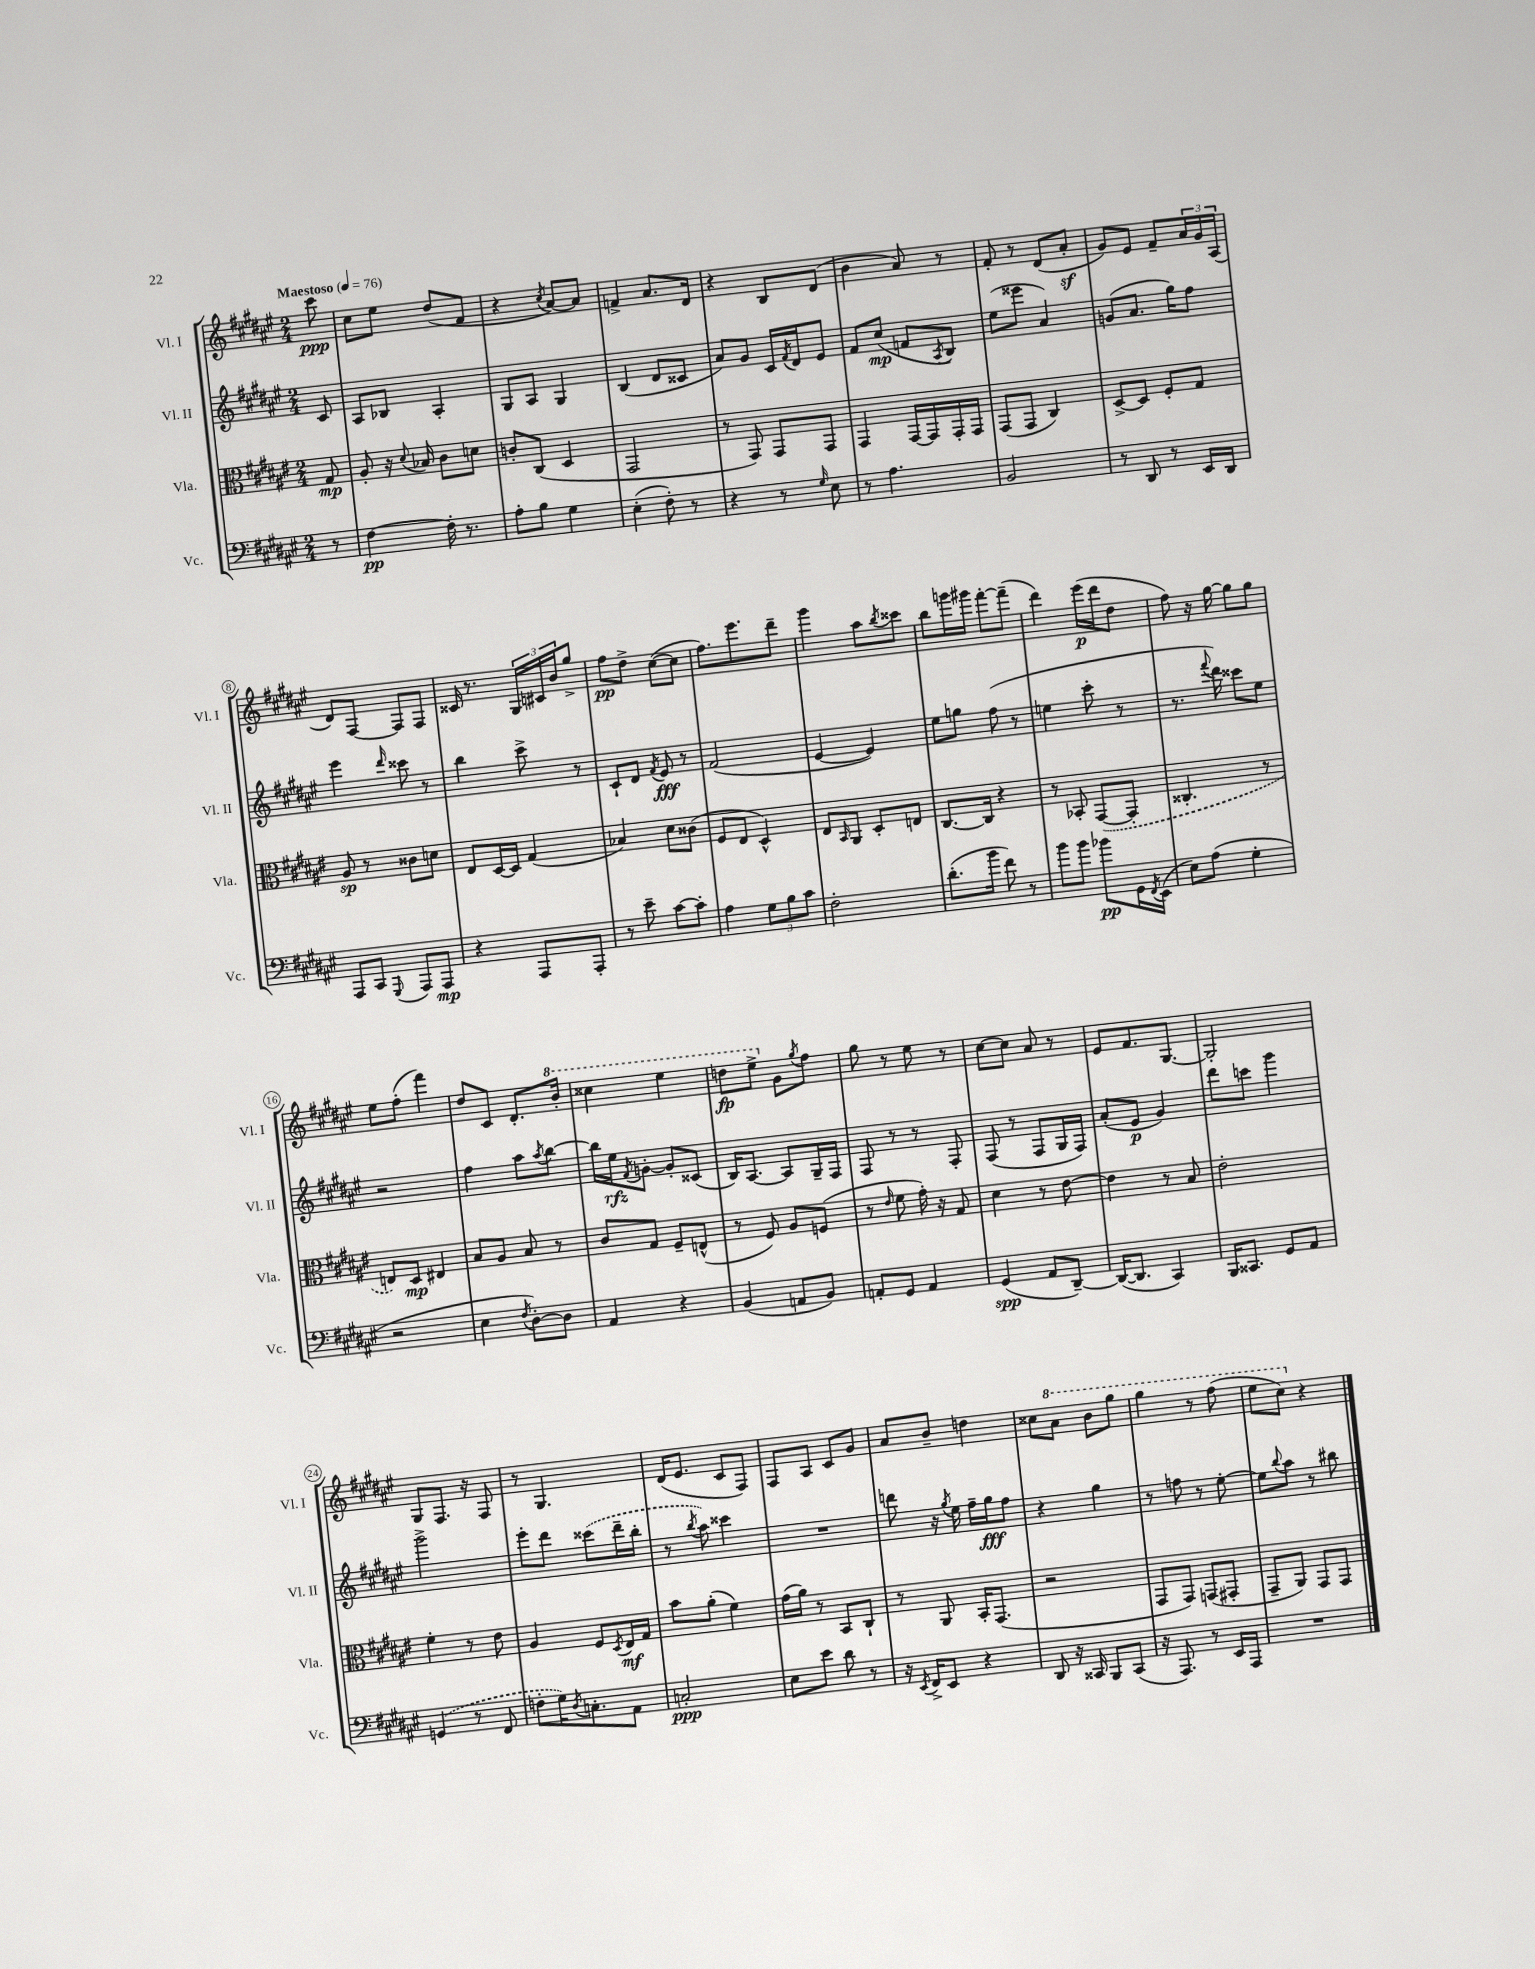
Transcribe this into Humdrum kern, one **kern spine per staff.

**kern	**dynam	**kern	**dynam	**kern	**dynam	**kern	**dynam
*part4	*part4	*part3	*part3	*part2	*part2	*part1	*part1
*staff4	*staff4	*staff3	*staff3	*staff2	*staff2	*staff1	*staff1
*I"Vc.	*	*I"Vla.	*	*I"Vl. II	*	*I"Vl. I	*
*I'Vc.	*	*I'Vla.	*	*I'Vl. II	*	*I'Vl. I	*
*clefF4	*	*clefC3	*	*clefG2	*	*clefG2	*
*k[f#c#g#d#a#e#]	*	*k[f#c#g#d#a#e#]	*	*k[f#c#g#d#a#e#]	*	*k[f#c#g#d#a#e#]	*
*M2/4	*	*M2/4	*	*M2/4	*	*M2/4	*
*MM76	*	*MM76	*	*MM76	*	*MM76	*
=	=	=	=	=	=	=	=
!	!	!	!	!	!	!LO:TX:a:B:t=Maestoso	!
8r	.	8G#/	mp	8c#/	.	8ccc#\	ppp
=1	=1	=1	=1	=1	=1	=1	=1
[4F#\	pp	8A#'/	.	8A#/L	.	8cc#\L	.
.	.	16r	.	8B-X/J	.	8ee#\J	.
.	.	8qqd#/	.	.	.	.	.
.	.	16B-X/	.	.	.	.	.
16F#'\]	.	8c#\L	.	4A#'/	.	(8dd#/L	.
8.r	.	.	.	.	.	.	.
.	.	8dn\J	.	.	.	8f#/J	.
=2	=2	=2	=2	=2	=2	=2	=2
8A#'\L	.	8cn'/L	.	8G#/L	.	4r	.
8B\J	.	(8C#/J	.	8A#/J	.	.	.
.	.	.	.	.	.	8qcc#/	.
4G#\	.	4D#/	.	4G#/	.	[8a#/L)	.
.	.	.	.	.	.	8a#/J]	.
=3	=3	=3	=3	=3	=3	=3	=3
(4E#'\	.	2GG#/	.	(4B/	.	4fn^/	.
8F#'\)	.	.	.	8d#/L	.	8.a#/L	.
8r	.	.	.	8c##X/J	.	.	.
.	.	.	.	.	.	16d#/Jk	.
=4	=4	=4	=4	=4	=4	=4	=4
4r	.	8r	.	8a#/L)	.	4r	.
.	.	8GG#/)	.	8g#/J	.	.	.
8r	.	8GG#/L	.	16c#/LL	.	8B/L	.
.	.	.	.	8qf#/	.	.	.
.	.	.	.	16d#/J	.	.	.
16qqG#/	.	.	.	.	.	.	.
8E#\	.	8GG#/J	.	8e#/J	.	(8d#/J	.
=5	=5	=5	=5	=5	=5	=5	=5
8r	.	4GG#/	.	8f#/L	.	4b\	.
4.A#\	.	.	.	(8cc#/J	mp	.	.
.	.	[16GG#/LL	.	8fn/L	.	8a#/)	.
.	.	16GG#/]	.	.	.	.	.
.	.	.	.	8qA#/	.	.	.
.	.	16GG#'/	.	8B/J)	.	8r	.
.	.	16GG#/JJ	.	.	.	.	.
=6	=6	=6	=6	=6	=6	=6	=6
2BB/	.	(8GG#/L	.	(8ee#\L	.	8f#'/	.
.	.	8GG#/J	.	8eee##X\J	.	8r	.
.	.	4C#/)	.	4a#/)	.	(8d#/L	.
.	.	.	.	.	.	8a#z'/J	.
=7	=7	=7	=7	=7	=7	=7	=7
8r	.	[8D#^/L	.	(8gn/L	.	8g#/L)	.
8DD#/	.	8D#/J]	.	8.a#/J	.	8e#/J	.
8r	.	8F#'/L	.	.	.	8f#~/L	.
.	.	.	.	16gg#\KL)	.	.	.
16EE#/LL	.	8G#/J	.	8ff#\J	.	24a#/L	.
.	.	.	.	.	.	24g#/	.
16DD#/JJ	.	.	.	.	.	.	.
.	.	.	.	.	.	(24A#/JJ	.
!!LO:LB:g=z
=8	=8	=8	=8	=8	=8	=8	=8
8AAA#/L	.	8A#/	sp	4eee#\	.	8d#/L)	.
8CC#/J	.	8r	.	.	.	[8F#/J	.
8qqGGG#/	.	.	.	16qqddd#/	.	.	.
8AAA#/L	.	8c##X\L	.	8ccc##X\	.	8F#/L]	.
8AAA#/J	mp	8dn\J	.	8r	.	8F#/J	.
=9	=9	=9	=9	=9	=9	=9	=9
4r	.	8E#/L	.	4bb\	.	16c##X/	.
.	.	.	.	.	.	8.r	.
.	.	[16D#/L	.	.	.	.	.
.	.	16D#/JJ]	.	.	.	.	.
8AAA#/L	.	(4G#/	.	8ccc#^\	.	24G#/LL	.
.	.	.	.	.	.	24c#X/	.
.	.	.	.	.	.	24b/J	.
8AAA#'/J	.	.	.	8r	.	8gg#^/J	.
=10	=10	=10	=10	=10	=10	=10	=10
8r	.	4B-X/)	.	8c#`/L	.	8ff#\L	pp
8e#~\	.	.	.	8d#/J	.	8dd#^\J	.
.	.	.	.	8qf#/	.	.	.
[8c#\L	.	8d#\L	.	8e#/	fff	([8cc#\L	.
8c#'\J]	.	(8c##X\J	.	8r	.	8cc#\J]	.
=11	=11	=11	=11	=11	=11	=11	=11
4A#\	.	8F#/L	.	(2f#/	.	8.ff#\L)	.
.	.	8E#/J	.	.	.	.	.
.	.	.	.	.	.	8.eee#\	.
12G#\L	.	4D#^^/)	.	.	.	.	.
12B\	.	.	.	.	.	.	.
.	.	.	.	.	.	8ddd#~\J	.
12c#\J	.	.	.	.	.	.	.
=12	=12	=12	=12	=12	=12	=12	=12
2F#'\	.	8E#/L	.	[4e#/	.	4ggg#\	.
.	.	16qqBB/	.	.	.	.	.
.	.	8AA#/J	.	.	.	.	.
.	.	8D#'/L	.	4e#/])	.	8aa#\L	.
.	.	.	.	.	.	8qbb/	.
.	.	8En/J	.	.	.	8ccc##X\J	.
=13	=13	=13	=13	=13	=13	=13	=13
(8.d#'\L	.	[8.C#/L	.	8ee#\L	.	8bb\L	.
.	.	.	.	8ggn\J	.	16gggn\L	.
16b\Jk	.	16C#/Jk]	.	.	.	16ggg#X\JJ	.
8f#\)	.	4r	.	(8ff#\	.	[8fff#'\L	.
8r	.	.	.	8r	.	(8fff#~\J]	.
=14	=14	=14	=14	=14	=14	=14	=14
8b\L	.	8r	.	4een\	.	4ddd#\)	.
8b\J	.	8BB-X'/	.	.	.	.	.
8b-X\L	pp	([8GG#/L	.	8ccc#'\	.	(16eee#\LL	p
.	.	.	.	.	.	16ddd#\J	.
16GG#\L	.	8GG#'/J]	.	8r	.	8dd#\J	.
8qFF#/	.	.	.	.	.	.	.
(16EE#\JJ	.	.	.	.	.	.	.
=15	=15	=15	=15	=15	=15	=15	=15
8E#\L)	.	4.C##X'/	.	8.r	.	8ff#\)	.
(8A#\J	.	.	.	.	.	16r	.
.	.	.	.	8qqfff#/	.	.	.
.	.	.	.	16ddd#\)	.	[16gg#\	.
4G#'\	.	.	.	8ccc##X\L	.	8gg#\L]	.
.	.	8r	.	8ee#\J	.	8gg#\J	.
!!LO:LB:g=z
=16	=16	=16	=16	=16	=16	=16	=16
2r	.	8En/L)	.	2r	.	8ee#\L	.
.	.	8D#/J	mp	.	.	(8ff#'\J	.
.	.	4E#X/	.	.	.	4fff#\)	.
=17	=17	=17	=17	=17	=17	=17	=17
4E#\	.	8B/L	.	4ff#\	.	8dd#/L	.
.	.	8A#/J	.	.	.	8c#/J	.
8qF#/	.	.	.	.	.	.	.
[8D#'\L)	.	8B/	.	8aa#\L	.	8.d#'/L	.
.	.	.	.	8qaa#/	.	.	.
8D#\J]	.	8r	.	[8bb\J	.	.	.
*	*	*	*	*	*	*8va	*
.	.	.	.	.	.	16bb'/Jk	.
=18	=18	=18	=18	=18	=18	=18	=18
4AA#/	.	8c#/L	.	16bb\LL]	.	4ccc##X\	.
.	.	.	.	16ee#\J	rfz	.	.
.	.	.	.	8qf#/	.	.	.
.	.	8G#/J	.	[8gn'\J	.	.	.
4r	.	8F#~/L	.	8g'/L]	.	4eee#\	.
.	.	(8En^^/J	.	(8c##X/J	.	.	.
=19	=19	=19	=19	=19	=19	=19	=19
(4BB/	.	8r	.	16B/KL)	.	8dddn\L	fp
.	.	.	.	[8.A#/J	.	.	.
.	.	8F#/)	.	.	.	8eee#^\J	.
*	*	*	*	*	*	*X8va	*
8AAn/L	.	8A#/L	.	8A#/L]	.	8g#\L	.
.	.	.	.	.	.	8qgg#/	.
8BB/J)	.	(8Fn/J	.	16G#~/L	.	8ff#\J	.
.	.	.	.	16F#/JJ	.	.	.
=20	=20	=20	=20	=20	=20	=20	=20
8AAn'/L	.	8r	.	8F#/	.	8gg#\	.
.	.	16qqe#/	.	.	.	.	.
8GG#/J	.	8f#\	.	8r	.	8r	.
4AA/	.	16g#'\)	.	8r	.	8ee#\	.
.	.	16r	.	.	.	.	.
.	.	8G#/	.	8F#'/	.	8r	.
=21	=21	=21	=21	=21	=21	=21	=21
(4GG#/	spp	4d#\	.	(8F#/	.	[8cc#\L	.
.	.	.	.	8r	.	8cc#\J]	.
8AA#/L	.	8r	.	8F#/L	.	8a#/	.
[8DD#~/J)	.	[8e#\	.	16G#/L	.	8r	.
.	.	.	.	16F#/JJ)	.	.	.
=22	=22	=22	=22	=22	=22	=22	=22
(16DD#/KL_	.	4e#\]	.	(8a#'/L	.	8e#/L	.
8.DD#/J]	.	.	.	.	.	.	.
.	.	.	.	8e#/J	p	8.f#/	.
4CC#/)	.	8r	.	4g#/)	.	.	.
.	.	.	.	.	.	[8.G#/J	.
.	.	8B/	.	.	.	.	.
=23	=23	=23	=23	=23	=23	=23	=23
16BBB/KL	.	2e#'\	.	8ddd#\L	.	2G#'/]	.
8.CC##X/J	.	.	.	.	.	.	.
.	.	.	.	8cccn\J	.	.	.
8GG#/L	.	.	.	4ggg#\	.	.	.
8AA#/J	.	.	.	.	.	.	.
!!LO:LB:g=z
=24	=24	=24	=24	=24	=24	=24	=24
(4GGn/	.	4f#'\	.	2ggg#^\	.	8G#/L	.
.	.	.	.	.	.	8.F#/J	.
8r	.	8r	.	.	.	.	.
.	.	.	.	.	.	16r	.
8FF#/	.	8e#\	.	.	.	8F#/	.
=25	=25	=25	=25	=25	=25	=25	=25
8Fn'\L	.	4A#/	.	8eee#'\L	.	8r	.
16G#\K)	.	.	.	8ddd#\J	.	4.G#/	.
8qD#/	.	.	.	.	.	.	.
8.Cn'\	.	.	.	.	.	.	.
.	.	8F#/L	.	(8ccc##X\L	.	.	.
.	.	8qD#/	.	.	.	.	.
8AA#\J	.	16E#/L	mf	16ddd#~\L	.	.	.
.	.	16G#/JJ	.	16bb'\JJ	.	.	.
=26	=26	=26	=26	=26	=26	=26	=26
2Cn'/	ppp	8b\L	.	8r	.	(16d#/KL	.
.	.	.	.	.	.	8.e#/J	.
.	.	.	.	8qbb/	.	.	.
.	.	(8a#'\J	.	8aa#\)	.	.	.
.	.	4f#\)	.	4ccc##X\	.	8c#/L	.
.	.	.	.	.	.	8F#/J)	.
=27	=27	=27	=27	=27	=27	=27	=27
8E#\L	.	(16g#\LL	.	2r	.	8F#/L	.
.	.	16a#\JJ)	.	.	.	.	.
8e#\J	.	8r	.	.	.	8A#/J	.
8d#\	.	8BB/L	.	.	.	8c#/L	.
8r	.	8C#`/J	.	.	.	8g#/J	.
=28	=28	=28	=28	=28	=28	=28	=28
16r	.	8r	.	8dddn\	.	8a#/L	.
8qEE#/	.	.	.	.	.	.	.
16FF#^/KL	.	.	.	.	.	.	.
8EE#/J	.	8AA#/	.	16r	.	8b~/J	.
.	.	.	.	8qgg#/	.	.	.
.	.	.	.	16ee#\	.	.	.
4r	.	16BB'/KL	.	16ff#~\LL	.	4ddn\	.
.	.	(8.GG#/J	.	16gg#\J	fff	.	.
.	.	.	.	8ff#\J	.	.	.
=29	=29	=29	=29	=29	=29	=29	=29
8DD#/	.	2r	.	4r	.	8cc##X\L	.
*	*	*	*	*	*	*8va	*
16r	.	.	.	.	.	8aa#\J	.
16CC##X/	.	.	.	.	.	.	.
8BBB/L	.	.	.	4gg#\	.	8bb\L	.
(8CC##/J	.	.	.	.	.	8ggg#\J	.
=30	=30	=30	=30	=30	=30	=30	=30
16r	.	8GG#/L	.	8r	.	4ggg#\	.
8.AAA#/)	.	.	.	.	.	.	.
.	.	8GG#/J)	.	8ffn\	.	.	.
8r	.	(8GGn/L	.	8r	.	8r	.
16EE#/LL	.	8GG#X'/J	.	[8ee#'\	.	(8fff#\	.
16AAA#/JJ	.	.	.	.	.	.	.
=31	=31	=31	=31	=31	=31	=31	=31
2r	.	8GG#~/L	.	8ee#\L]	.	8eee#\L	.
.	.	.	.	8qqbb/	.	.	.
.	.	8AA#/J)	.	8aa#\J	.	8ccc#\J)	.
*	*	*	*	*	*	*X8va	*
.	.	8GG#/L	.	8r	.	4r	.
.	.	8GG#/J	.	8bb#X\	.	.	.
==	==	==	==	==	==	==	==
*-	*-	*-	*-	*-	*-	*-	*-
